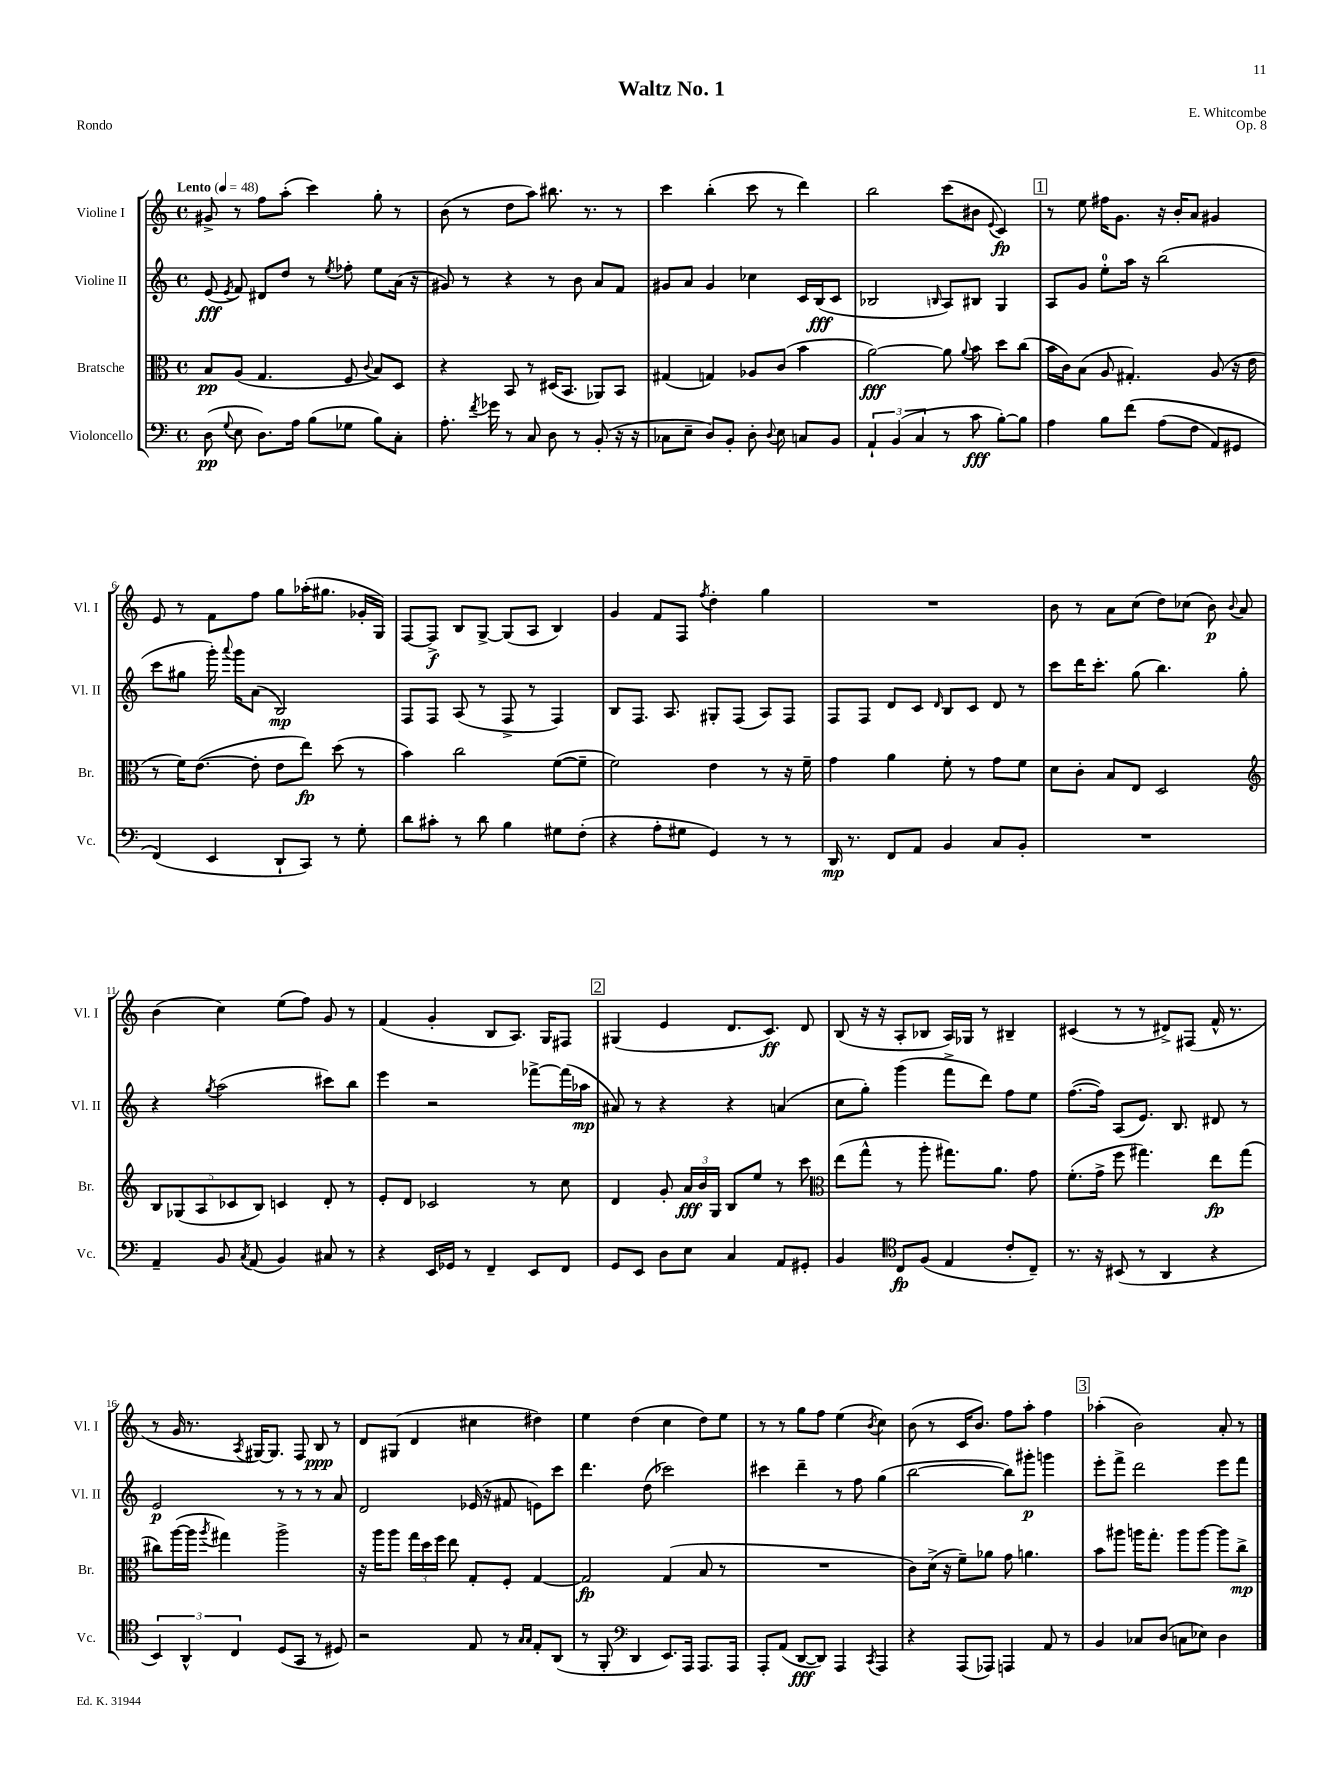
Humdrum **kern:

**kern	**kern	**kern	**kern
*staff4	*staff3	*staff2	*staff1
*clefF4	*clefC3	*clefG2	*clefG2
*k[]	*k[]	*k[]	*k[]
*M4/4	*M4/4	*M4/4	*M4/4
*met(c)	*met(c)	*met(c)	*met(c)
*MM48	*MM48	*MM48	*MM48
(8D	8B	(8e	8g#^
8qqG	.	8qe	.
8E	(8A	8f)	8r
8.D)	4.G	8d#	8ff
.	.	8dd	(8aa'
16A	.	.	.
(8B	.	8r	4ccc)
.	.	8qee	.
8G-	8F	8ff-'	.
.	8qqc	.	.
8B)	8B)	8ee	8gg'
8C'	8D	(16a	8r
.	.	16r	.
=	=	=	=
8.A'	4r	8g#)	(8b
.	.	8r	8r
8qf	.	.	.
16g-	.	.	.
8r	8BB	4r	8dd
8C	8r	.	8aa)
8D	(16D#	8r	8.bb#
.	8.BB	.	.
8r	.	8b	.
.	.	.	8.r
(8BB'	8AA-)	8a	.
16r	8BB	8f	8r
16r	.	.	.
=	=	=	=
8C-	(4G#	8g#	4ccc
8E~	.	8a	.
8D)	4G)	4g#	(4bb'
8BB'	.	.	.
8D'	8A-	4cc-	8ccc
8qqD	.	.	.
8E	(8c	.	8r
8C	4b	16c	4ddd)
.	.	(16B	.
8BB	.	8c	.
=	=	=	=
6AA`	[2a)	2B-	2bb
(6BB	.	.	.
6C	.	.	.
.	.	16qqB	.
8r	8a]	8A)	(8ccc
.	8qqa	.	.
8c	8b	8B#	8b#
.	.	.	8qqe
[8B')	8dd	4G	4c)
8B]	(8cc	.	.
=	=	=	=
4A	16b	8A	8r
.	16c)	.	.
.	(8B	8g	8ee
8B	8A	8ee'	16ff#
.	.	.	8.g
&(8f	4.G#')	16aa	.
.	.	16r	.
(8A	.	(2bb	16r
.	.	.	16b'
8F	.	.	8a
8AA)	(8A	.	4g#
8GG#	16r	.	.
.	16e	.	.
=	=	=	=
(4FF&)	8r	8ccc	8e
.	16f)	8gg#	8r
.	([8.e	.	.
4EE	.	16ggg')	8f
.	.	8qqaaa	.
.	.	16ggg	.
.	8e']	(8a	8ff
8DD`	8e	2B)	8gg
8CC)	8ee)	.	(16aa-'
.	.	.	8.gg#
8r	(8dd	.	.
8G'	8r	.	16g-'
.	.	.	16G)
=	=	=	=
8d	4b)	8F	[8F
8c#'	.	8F	8F^]
8r	2cc	(8A	8B
8d	.	8r	[8G^
4B	.	8F^	(8G]
.	.	8r	8A
8G#	([8f	4F)	4B)
(8F'	8f~]	.	.
=	=	=	=
4r	2f)	8B	4g
.	.	8.F	.
8A'	.	.	8f
.	.	8.A	.
8G#	.	.	8F
.	.	.	8qff
4GG)	4e	8G#'	4dd'
.	.	(8F	.
8r	8r	8A)	4gg
8r	16r	8F	.
.	16f~	.	.
=	=	=	=
16DD	4g	8F	1r
8.r	.	.	.
.	.	8F	.
8FF	4a	8d	.
8AA	.	8c	.
.	.	16qqd	.
4BB	8f'	8B	.
.	8r	8c	.
8C	8g	8d	.
8BB'	8f	8r	.
=	=	=	=
1r	8d	8ccc	8b
.	8c'	16ddd	8r
.	.	8.ccc'	.
.	8B	.	8a
.	8E	(8gg	(8cc
.	2D	4.bb)	8dd)
.	.	.	(8cc-
.	.	.	8b)
.	.	.	8qqb
.	.	8gg'	8a
=	=	=	=
*	*clefG2	*	*
4AA~	10B	4r	(4b
.	(10G-	.	.
.	10A	.	.
.	.	8qgg	.
8BB	.	(2aa	4cc)
.	10c-	.	.
8qC	.	.	.
(8AA	.	.	.
.	10B)	.	.
4BB)	4c	.	(8ee
.	.	.	8ff)
8C#	8d'	8ccc#)	8g
8r	8r	8bb	8r
=	=	=	=
4r	8e'	4eee	(4f
.	8d	.	.
16EE	2c-	2r	4g'
16GG-	.	.	.
8r	.	.	.
4FF~	.	.	8B
.	.	.	8.A)
8EE	8r	[8fff-^	.
.	.	.	16G
8FF	8cc	(16fff-]	8F#
.	.	16aa-	.
=	=	=	=
8GG	4d	8a#)	(4G#
8EE	.	8r	.
8D	8g'	4r	4e
8E	24a	.	.
.	24b	.	.
.	24G	.	.
4C	8B	4r	8.d
.	8ee	.	.
.	.	.	8.c)
8AA	8r	(4a	.
8GG#'	8ccc	.	8d
=	=	=	=
*	*clefC3	*	*
4BB	(8ee	8cc	(8B
.	8gg^^	8gg')	16r
.	.	.	16r
*clefC4	*	*	*
8C	8r	(4ggg	8A'
(8F	8aa'	.	8B-
4E	8.gg#)	8fff^	16A)
.	.	.	16G-
.	.	8ddd)	8r
.	8.a	.	.
8c'	.	8ff	4B#~
8C~)	8g	8ee	.
=	=	=	=
8.r	(8.f'	([8.ff	(4c#
16r	16g^	16ff])	.
(8BB#	8ff	(8A	8r
8r	4.gg#)	8.e)	8r
4AA	.	.	8d#^)
.	.	8.B	.
.	.	.	(8F#
4r	8ee	8d#	16f^^
.	.	.	8.r
.	(8gg#	8r	.
=	=	=	=
6BB)	8cc#)	2e	8r
.	([16aa	.	16g
6AA^^	.	.	.
.	16aa]	.	8.r
.	8qaa	.	.
.	4gg#)	.	.
6C	.	.	.
.	.	.	8qA
.	.	.	[16G#)
.	.	.	8.G#]
(8D	2aa^	8r	.
8GG	.	8r	8F
8r	.	8r	8B
8D#)	.	8a	8r
=	=	=	=
2r	16r	2d	8d
.	16aa	.	.
.	8aa	.	(8G#
.	24gg	.	4d
.	24dd	.	.
.	24ff	.	.
.	8ee	.	.
8E	8G'	(16e-	4cc#
.	.	16r	.
8r	8F'	8f#	.
16qqG	.	.	.
16qqG	.	.	.
8E'	[4G	8e)	4dd#)
(8AA	.	8ccc	.
=	=	=	=
8r	2G]	4.ddd	4ee
8FF'	.	.	.
*clefF4	*	*	*
4DD	.	.	(4dd
.	.	(8dd	.
8.EE)	(4G	2ccc-)	4cc
16AAA	.	.	.
8.AAA	8B	.	8dd)
.	8r	.	8ee
16AAA	.	.	.
=	=	=	=
8AAA'	1r	4ccc#	8r
(8AA	.	.	8r
[8DD	.	4ddd~	8gg
8DD])	.	.	8ff
4AAA	.	8r	(4ee
.	.	8ff	.
8qCC	.	.	8qb
4AAA	.	(4gg	4cc)
=	=	=	=
4r	8c)	[2bb	(8b
.	(16d^	.	8r
.	16r	.	.
(8AAA	8f~)	.	16c
.	.	.	8.b)
8AAA-)	8a-	.	.
4AAA	8g	8bb])	8ff
.	4.a	8ggg#'	8aa'
8AA	.	4ggg	4ff
8r	.	.	.
=	=	=	=
4BB	8b	8eee'	(4aa-'
.	8aa#	8fff^	.
8C-	16aa	2ddd	2b)
.	8.gg'	.	.
(8D	.	.	.
8C	8aa	.	.
8E-)	[8aa	.	.
4D	8aa]	8eee	8a'
.	8cc^	8fff	8r
==	==	==	==
*-	*-	*-	*-
